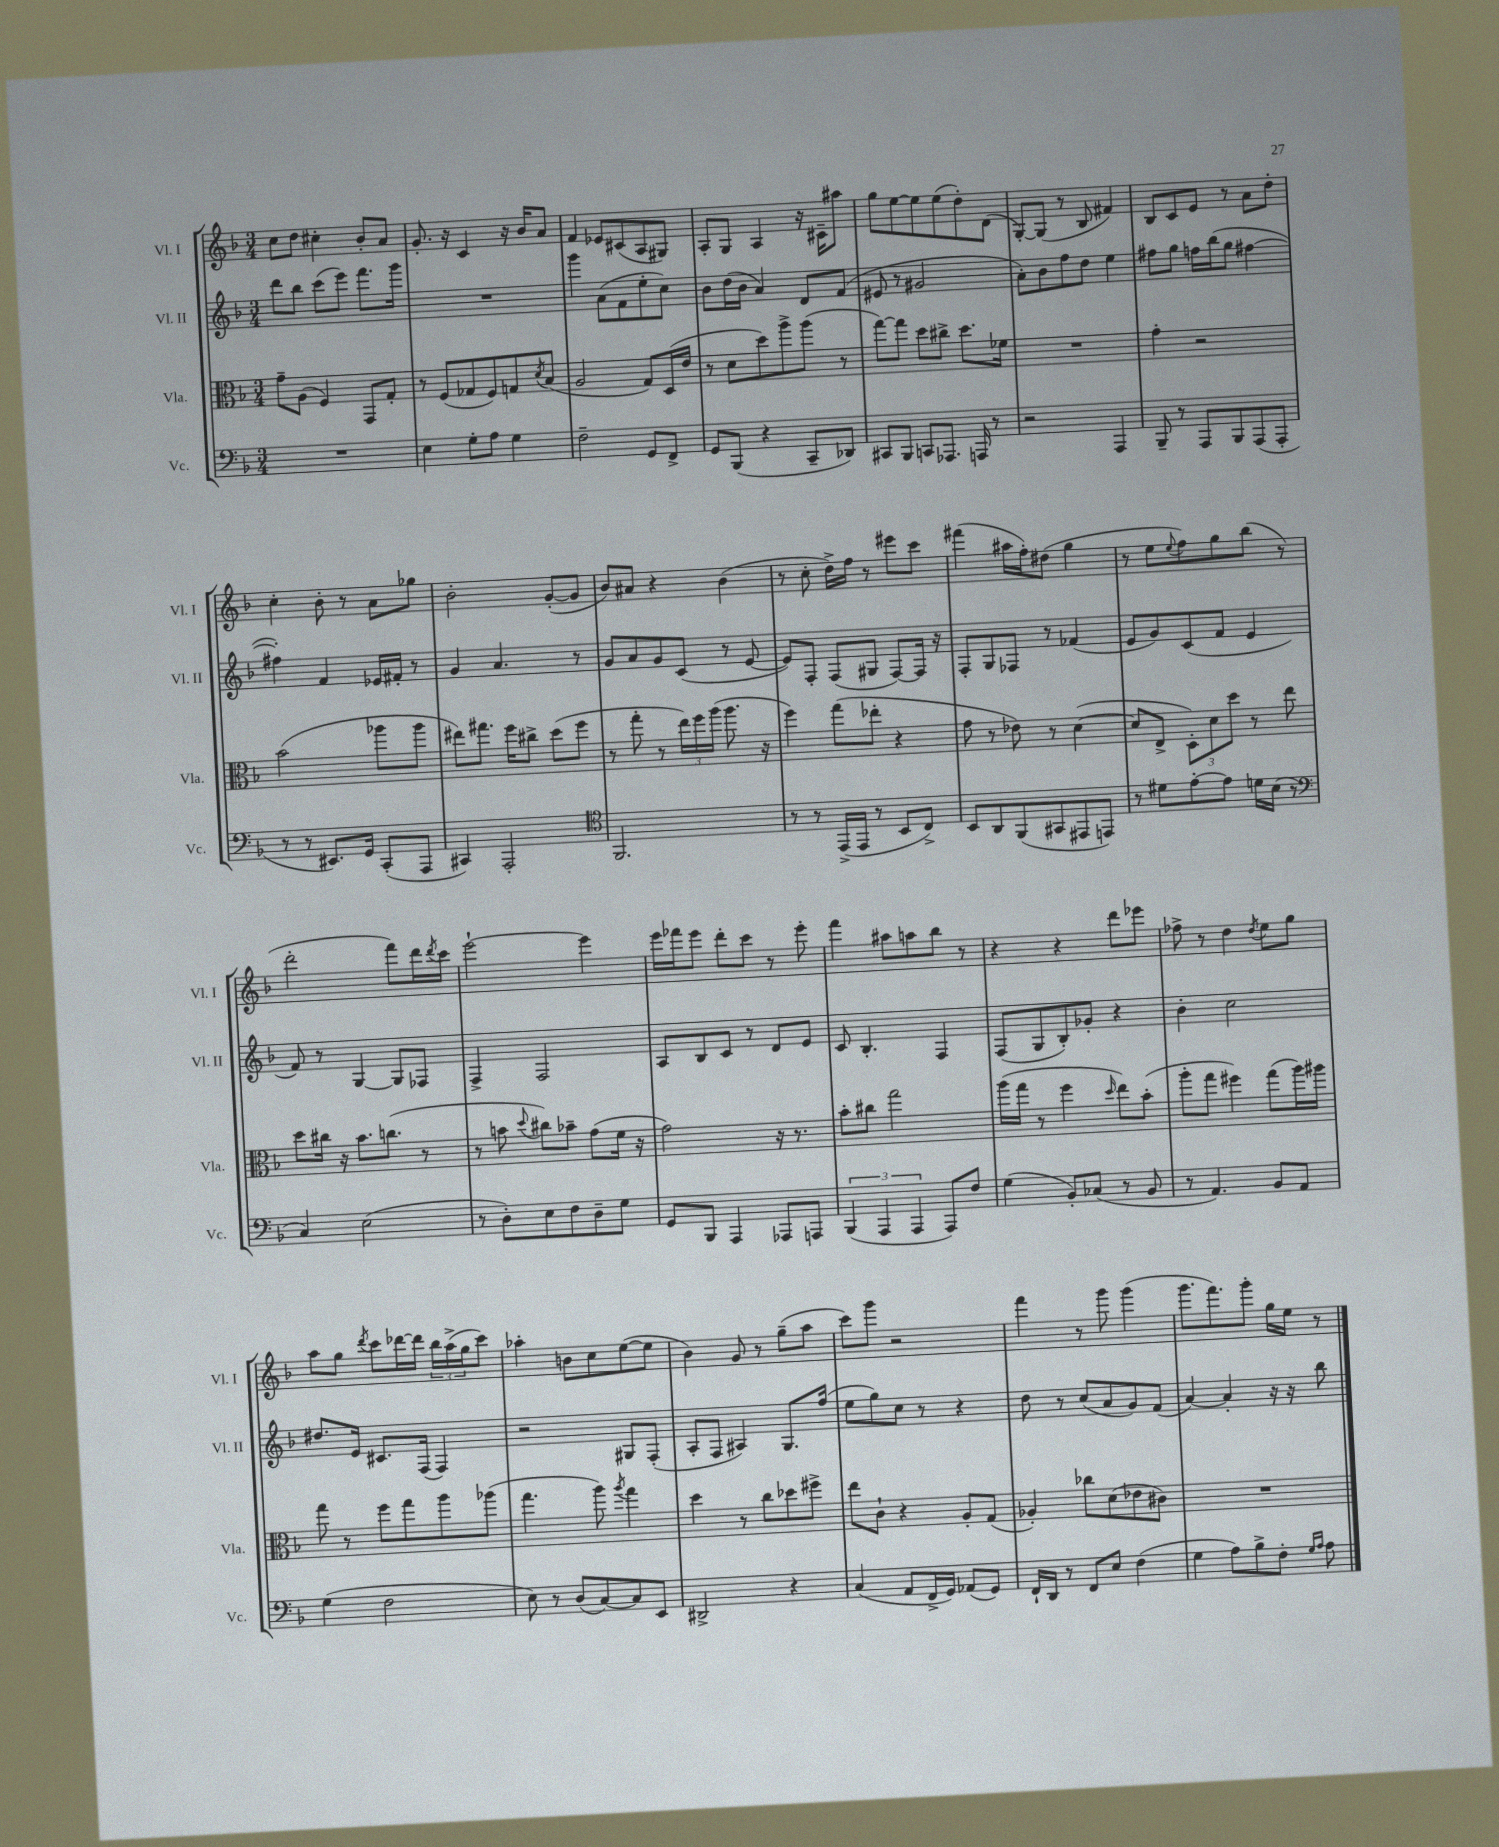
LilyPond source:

<<
\new StaffGroup <<
\new Staff = "s0" \with { instrumentName = "Vl. I" shortInstrumentName = "Vl. I" } {
    \clef treble \key f \major \numericTimeSignature \time 3/4
    c''8 d''8 cis''4-. bes'8-. a'8 |
    g'8.-. r16 c'4 r16 bes'16 a'8 |
    f'4 ees'8 cis'8( a8 gis8) |
    a8-. g8 a4 r16 cis'16-- ais''8 |
    g''8 e''8~ e''8 e''8( d''8-.) d'8( |
    g8~-.) g8( r8 bes8 fis'4) |
    bes8 c'8 e'8 r8 a'8 d''8-. |
    c''4-. bes'8-. r8 a'8 ges''8 |
    bes'2-. g'8~-.( g'8 |
    bes'8) ais'8 r4 bes'4( |
    r8 c''8-. d''16->) f''16 r8 eis'''8 c'''8 |
    fis'''4( ais''16 f''16-.) dis''8( g''4 |
    r8 e''8 \appoggiatura { e''8 } f''8) g''8 bes''8( r8 |
    d'''2-. f'''8) d'''16 \acciaccatura { d'''8 } c'''16 |
    e'''2~-! e'''4 |
    e'''16 fes'''16 e'''8 d'''8-. c'''8 r8 e'''8-. |
    f'''4 ais''8 a''8 bes''8 r8 |
    r4 r4 d'''8 ees'''8 |
    fes''8-> r8 d''4 \acciaccatura { d''8 } e''8 g''8 |
    a''8 g''8 \acciaccatura { d'''8 } c'''8 des'''16~ des'''16 \tuplet 3/2 { bes''16 a''16->( g''16 } c'''8) |
    aes''4-. b'8 c''8 e''8~( e''8 |
    bes'4) g'8 r8 g''8--( a''8 |
    c'''8) g'''8 r2 |
    f'''4 r8 g'''8 g'''4( |
    g'''8. f'''8.) g'''8-. g''16 e''16 r8 \bar "|." |
}
\new Staff = "s1" \with { instrumentName = "Vl. II" shortInstrumentName = "Vl. II" } {
    \clef treble \key f \major \numericTimeSignature \time 3/4
    d'''8 bes''8 c'''8( e'''8) f'''8. g'''16 |
    R2. |
    g'''4 a'8( f'8 e''8-. c''8) |
    bes'8 d''16( bes'16 a'4) d'8 f'8( |
    eis'8 r8 gis'2 |
    a'8-.) bes'8 f''8 d''8 e''4 |
    fis''8 g''8 f''16 bes''16( g''8 fis''4~ |
    fis''4-.) f'4 ees'16 fis'16-. r8 |
    g'4 a'4. r8 |
    g'8 a'8 g'8 c'8( r8 e'8~ |
    e'8) f8-. f8( gis8 f8~) f16 r16 |
    f8-. g8 fes8 r8 fes'4( |
    e'8 g'8) c'8( f'8 e'4 |
    f'8) r8 g4~ g8 fes8 |
    f4-> f2 |
    a8 bes8 c'8 r8 d'8 e'8 |
    c'8 bes4.-. f4 |
    f8( g8 bes8-.) ges'8-. r4 |
    bes'4-. c''2 |
    dis''8. e'16 cis'8. f16( f4) |
    r2 gis8 f8-.( |
    a8-. f8 ais4) g8. f''16( |
    e''8 g''8) c''8 r8 r4 |
    d''8 r8 c''8( a'8 g'8) f'8( |
    a'4~) a'4-. r16 r16 bes''8 \bar "|." |
}
\new Staff = "s2" \with { instrumentName = "Vla." shortInstrumentName = "Vla." } {
    \clef alto \key f \major \numericTimeSignature \time 3/4
    g'8-- a8( f4) g,8 g8-. |
    r8 f8( ges8 f8) g8 \acciaccatura { d'8 } bes8( |
    a2 g8) d16( e'16 |
    r8 d'8 d''8) a''8-> a''8( r8 |
    g''8~) g''8 d''8 cis''8-> d''8. fes'16 |
    R2. |
    g'4-. r2 |
    bes'2( aes''8 aes''8 |
    eis''8) gis''8. f''16 cis''8-> d''8( f''8 |
    r8 g''8-. r8 \tuplet 3/2 { e''16) f''16 a''16( } a''8. r16 |
    f''4) g''8( ees''8-. r4 |
    g'8 r8 ees'8) r8 d'4~( |
    d'8 e8-> \tuplet 3/2 { d8-.) d'8 d''8 } r8 e''8 |
    d''8 cis''16 r16 bes'8. c''8.( r8 |
    r8 b'8 \appoggiatura { d''8 } cis''8) bes'8-- g'8( f'16 r16 |
    g'2) r16 r8. |
    bes'8-. cis''8 g''2 |
    a''16( g''16 r8 f''4 \grace { d''16 } e''8) bes'8-.( |
    a''8-. g''8 fis''4) g''8( a''16) ais''16 |
    g''8 r8 f''8 g''8 a''8 aes''8( |
    g''4. a''8) \acciaccatura { a''8 } g''4 |
    d''4 r8 c''8 des''8 fis''8-> |
    e''8 c'8-! r4 a8-. g8( |
    aes4-.) ces''8 d'8( ees'8 cis'8) |
    R2. \bar "|." |
}
\new Staff = "s3" \with { instrumentName = "Vc." shortInstrumentName = "Vc." } {
    \clef bass \key f \major \numericTimeSignature \time 3/4
    R2. |
    e4 g8-. a8 g4 |
    f2-- g,8 f,8-> |
    g,8 bes,,8( r4 c,8-- des,8) |
    cis,8 bes,,8 c,8 aes,,8. a,,16 r8 |
    r2 a,,4 |
    bes,,8-- r8 a,,8 bes,,8 a,,8( a,,8-. |
    r8 r8 eis,8.) g,16 c,8-.( a,,8 |
    cis,4) a,,2-. |
    \clef tenor f,2. |
    r8 r8 e,16->( e,16 r8 bes,8 c8->) |
    bes,8 a,8 f,8( gis,8 eis,8 e,8) |
    r8 dis'8 e'8~-. e'8 d'16 bes16( r8 |
    \clef bass c4) e2( |
    r8 d8-.) e8 f8 d8-- g8 |
    g,8 bes,,8 a,,4 aes,,8 a,,8 |
    \tuplet 3/2 { bes,,4( a,,4 a,,4 } a,,8) f8 |
    g4( bes,8-.) ces8( r8 bes,8 |
    r8 a,4.) bes,8 a,8 |
    g4( f2 |
    e8) r8 d8( c8~) c8 e,8 |
    dis,2-> r4 |
    c4( a,8 f,16-> g,16) aes,8( g,8) |
    f,16-! d,16 r8 f,8 e8 f4( |
    g4 a8) bes8-> f8-. \grace { g16 a16 } a8 \bar "|." |
}
>>
>>
\layout { \context { \Score \remove "Bar_number_engraver" } }
